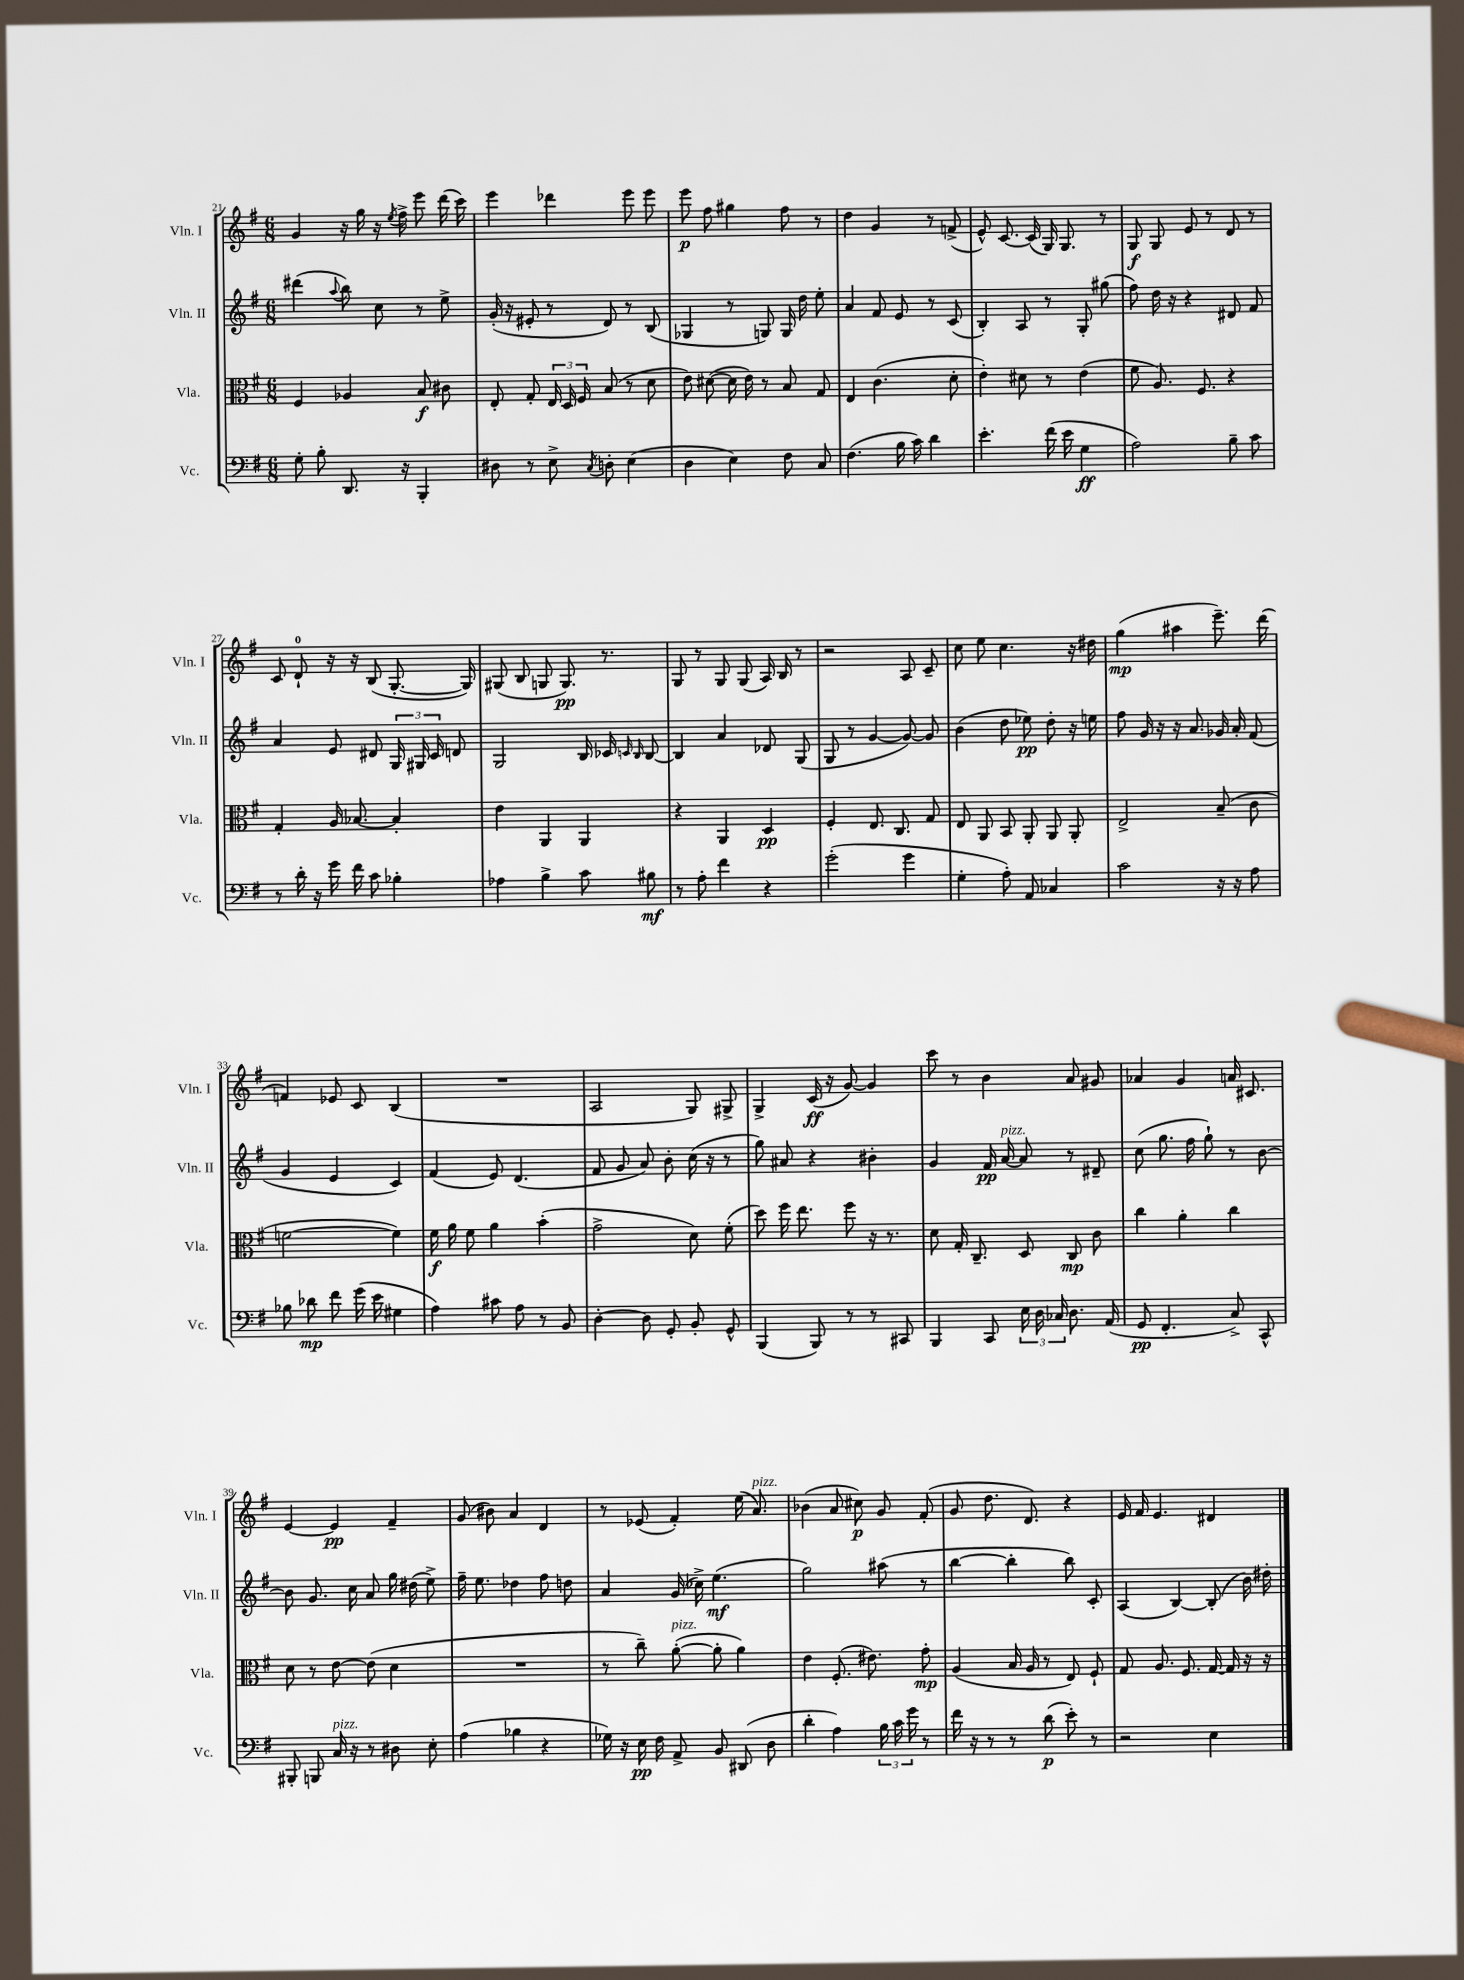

**kern	**kern	**kern	**kern
*staff4	*staff3	*staff2	*staff1
*clefF4	*clefC3	*clefG2	*clefG2
*k[f#]	*k[f#]	*k[f#]	*k[f#]
*M6/8	*M6/8	*M6/8	*M6/8
8G'\	4F#/	(4ddd#\	4g/
8B'\	.	.	.
.	.	8qqaa/	.
8.DD/	4A-/	8bb\)	16r
.	.	.	16gg\
.	.	8cc\	16r
.	.	.	8qee/
16r	.	.	16ff#^\
4BBB'/	8B/	8r	8eee\
.	8c#\	8ee^\	(16ddd\
.	.	.	16ccc\)
=	=	=	=
8D#\	8E'/	(16g'/	4eee\
.	.	16r	.
8r	8G'/	8e#'/	.
8E^\	24E/	8r	4ddd-\
.	24D/	.	.
.	24F#/	.	.
8qC/	.	.	.
8D'\	(8B/	8d/)	.
(4E\	8r	8r	8eee\
.	8d\	(8B/	8eee\
=	=	=	=
4D\	8e\)	4G-/	8eee\
.	([8d#\	.	8ff#\
4E\)	16d#\]	8r	4gg#\
.	16e\)	.	.
.	8r	8G/)	.
8F#\	8B/	16G/	8ff#\
.	.	16dd\	.
8C/	8G/	8ee'\	8r
=	=	=	=
(4.F#\	4E/	4a/	4dd\
.	(4.c\	8f#/	4g/
16B\	.	8e/	.
16c\)	.	.	.
4d\	.	8r	8r
.	8d'\	(8c/	(8f^/
=	=	=	=
4.e'\	4e'\)	4B'/)	8e^^/)
.	.	.	[8.c/
.	8d#\	8A/	.
.	.	.	(16c/]
(16f#\	8r	8r	16G/)
16e\	.	.	8.G/
4G\	(4e\	8G'/	.
.	.	(8gg#\	8r
=	=	=	=
2A\)	8f#\	8ff#\)	8G/
.	8.A/)	16dd\	8G/
.	.	16r	.
.	.	4r	8e/
.	8.F#/	.	.
.	.	.	8r
8B~\	4r	8d#/	8d/
8c\	.	8f#/	8r
=	=	=	=
8r	4G'/	4a/	8c/
16d'\	.	.	8d`/
16r	.	.	.
16g\	16A/	8e/	16r
16f#\	[8.B-/	.	16r
8c\	.	8d#/	(8B/
4B-'\	4B-'/]	24G/	[8.G'/
.	.	24G#/	.
.	.	24c/	.
.	.	8d/	.
.	.	.	16G/])
=	=	=	=
4A-\	4e\	2G/	(8G#/
.	.	.	8B/
4B^\	4AA/	.	8G/
.	.	.	8.G/)
8c\	4AA/	16B/	.
.	.	16c-/	8.r
.	.	16qqc/	.
.	.	16qqB/	.
8B#\	.	[8B/	.
=	=	=	=
8r	4r	4B/]	8G/
8A'\	.	.	8r
4f#\	4AA/	4a/	8G/
.	.	.	(8G/
4r	4D/	8d-/	16A/)
.	.	.	16B/
.	.	(8G/	8r
=	=	=	=
(2g'\	4F#'/	8G/	2r
.	.	8r	.
.	8.E/	[4g/	.
.	8.C/	.	.
4g\	.	8g/_)	8A/
.	8G/	8g/]	8c~/
=	=	=	=
4G'\	8E/	(4b\	8cc\
.	8AA/	.	8ee\
8A'\)	8BB/	8dd\	4.cc\
8AA/	8AA'/	8ee-\)	.
4C-/	8AA/	8dd'\	.
.	8AA'/	16r	16r
.	.	16ee\	16dd#\
=	=	=	=
2c\	2E^/	8ff#\	(4gg\
.	.	16g/	.
.	.	16r	.
.	.	16r	4aa#\
.	.	8.a/	.
16r	(8B~/	16g-/	8.eee~\)
16r	.	16a'/	.
8A\	8c\	(8f#/	.
.	.	.	(16ddd\
=	=	=	=
8B-\	[2f\	4g/	4f/)
8d-\	.	.	.
8f#\	.	4e/	8e-/
(16g\	.	.	8c/
16e\	.	.	.
4G#\	4f\])	4c/)	(4B/
=	=	=	=
4A\)	16f#\	(4f#/	2.r
.	16a\	.	.
.	8f#\	.	.
8c#\	4a\	8e/)	.
8A\	.	(4.d/	.
8r	(4b'\	.	.
8BB/	.	.	.
=	=	=	=
[4D'\	2g^\	8f#/	2A/
.	.	8g/	.
8D\]	.	8a/)	.
8GG'/	.	8b'\	.
8BB'/	8d\)	(16cc\	8G/)
.	.	16r	.
8GG^^/	(8f#'\	8r	8G#^/
=	=	=	=
(4BBB/	8dd\)	8gg\)	4G^/
.	16ff#\	8a#/	.
.	8.ee\	.	.
8BBB/)	.	4r	(16c/
.	.	.	16r
8r	8ff#\	.	[8g/)
8r	16r	4b#'\	4g/]
.	8.r	.	.
8CC#/	.	.	.
=	=	=	=
4BBB/	8d\	4g/	8ccc\
.	16G'/	.	8r
.	8.C~/	.	.
8CC/	.	16f#/	4b\
.	.	[16a/	.
24E\	8D/	8a/]	.
24D\	.	.	.
24C-/	.	.	.
8.D\	8C/	8r	8a/
.	8c\	8d#~/	8g#/
(16AA/	.	.	.
=	=	=	=
8GG/	4cc\	(8cc\	4a-/
4.FF#'/	.	8.gg\	.
.	4a'\	.	4g/
.	.	16ff#\	.
.	.	8gg`\)	.
8C^/)	4cc\	8r	16a/
.	.	.	8.c#/
8CC^^/	.	[8b\	.
=	=	=	=
8BBB#'/	8d\	8b\]	[4e/
8BBB/	8r	8.g/	.
16C/	[8e\	.	4e/]
16r	.	16cc\	.
8r	(8e\]	8a/	.
8D#\	4d\	16gg\	4f#~/
.	.	(16dd#\	.
8E'\	.	8ee^\)	.
=	=	=	=
(4A\	2.r	16ff#~\	(8g/
.	.	8.ee\	.
.	.	.	8b#\)
4B-\	.	4dd-\	4a/
4r	.	8ff#\	4d/
.	.	8dd\	.
=	=	=	=
16G-\)	8r	4a/	8r
16r	.	.	.
16E\	8cc~\)	.	(8e-/
16F#\	.	.	.
8AA^/	([8a'\	(16g/	4f#'/)
.	.	16cc-^\)	.
8BB/	8a'\]	(4.ee\	.
(8DD#/	4a\)	.	(16ee\
.	.	.	8.a/)
8D\	.	.	.
=	=	=	=
4d'\	4e\	2gg\)	(4b-\
4A\)	(8.F#'/	.	8a/
.	.	.	8cc#\)
.	8.e#\)	.	.
24B\	.	(8aa#\	8g/
24c\	.	.	.
24g\	.	.	.
8r	8g'\	8r	(8f#'/
=	=	=	=
16f#\	(4A/	[4bb\	8g/
16r	.	.	.
8r	.	.	8.dd\
8r	16B/	4bb'\]	.
.	16A/	.	8.d/)
(8d\	8r	.	.
8e'\)	8E/)	8bb\)	4r
8r	8F#`/	8c'/	.
=	=	=	=
2r	8G/	(4A/	16e/
.	.	.	16f#/
.	8.A/	.	4.e/
.	.	[4B/)	.
.	8.F#/	.	.
4E\	[16G/	(8B'/]	4d#/
.	16G/]	.	.
.	16r	16b\)	.
.	16r	16dd#'\	.
==	==	==	==
*-	*-	*-	*-
